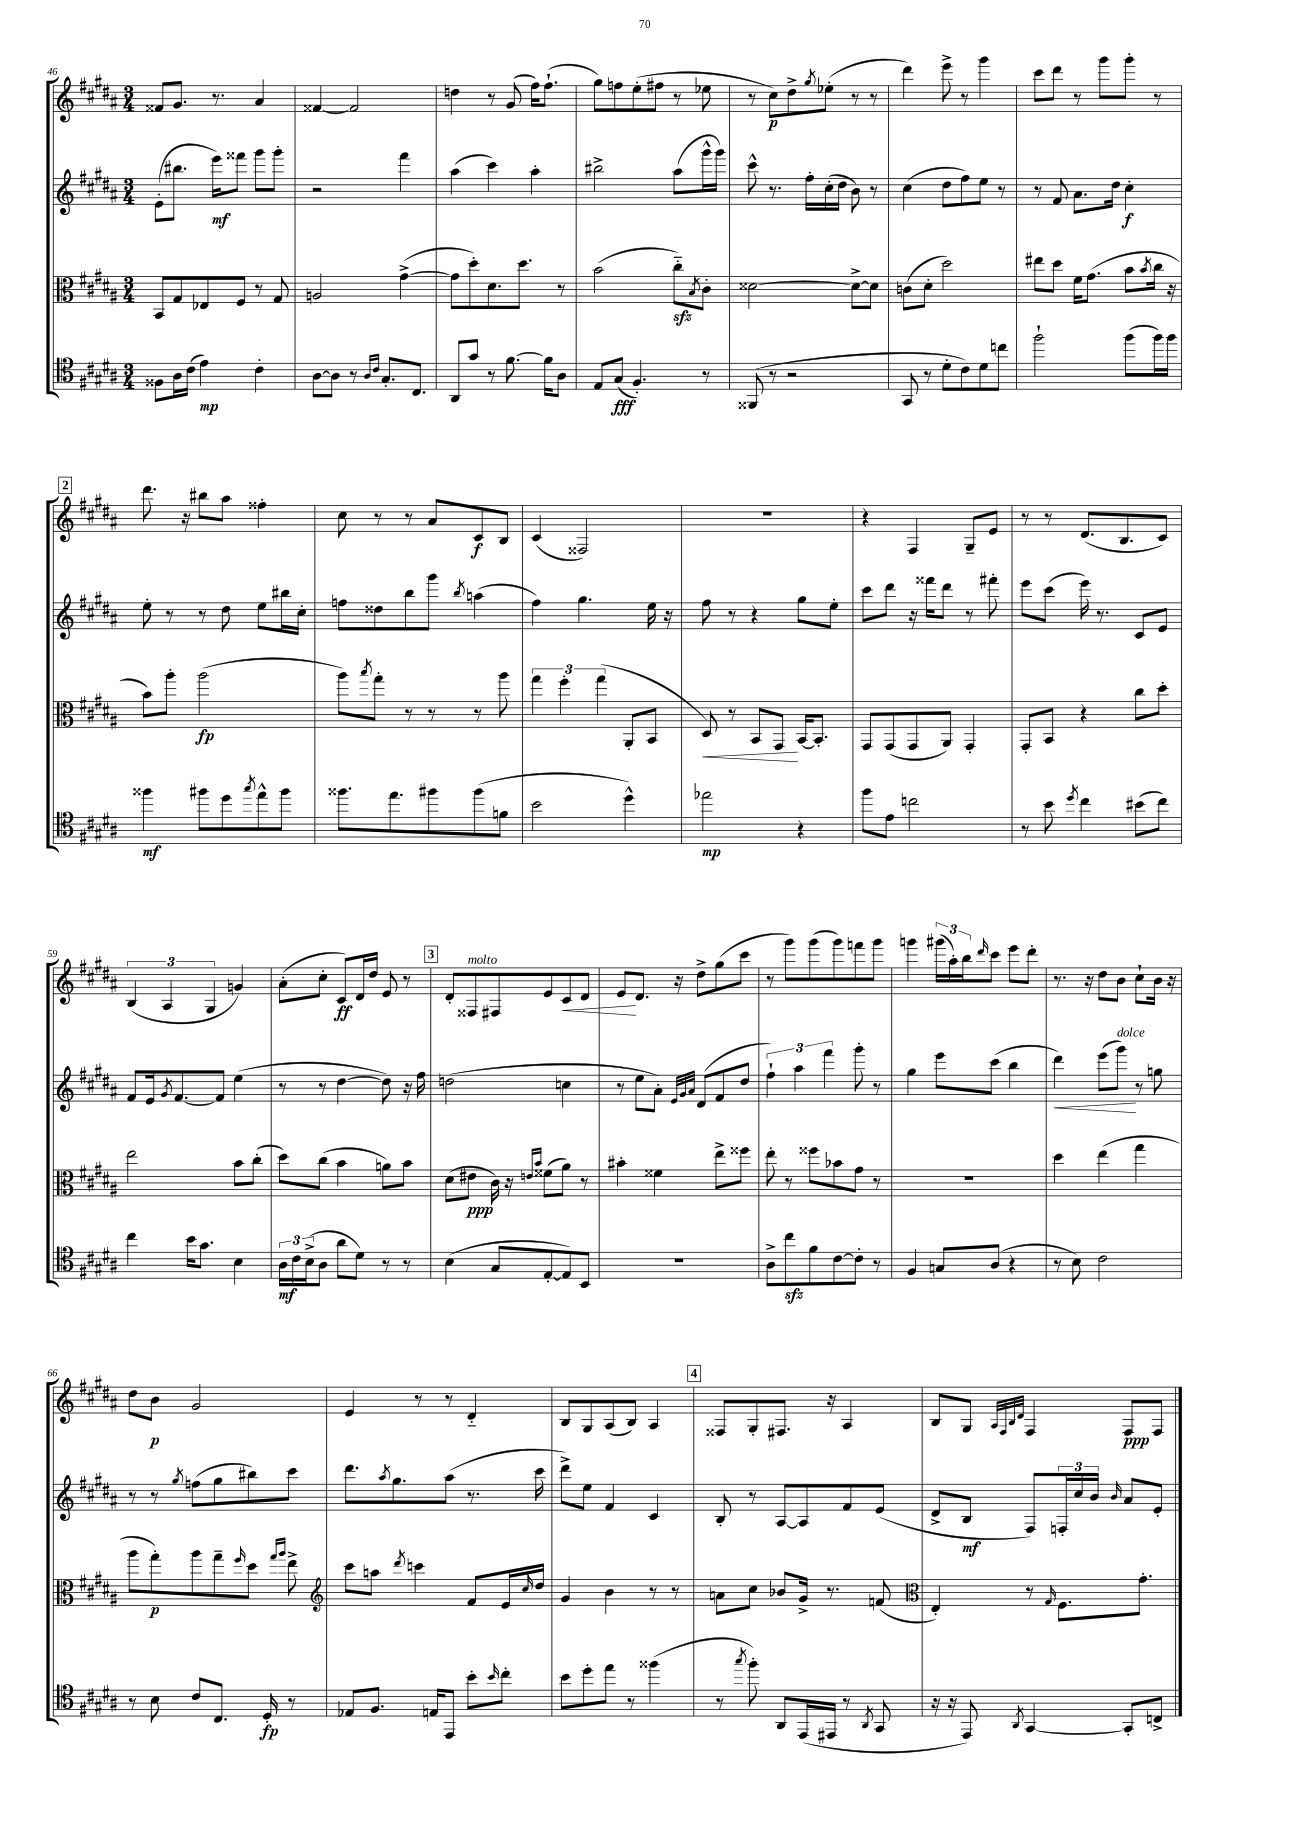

**kern	**dynam	**kern	**dynam	**kern	**dynam	**kern	**dynam
*part4	*part4	*part3	*part3	*part2	*part2	*part1	*part1
*staff4	*staff4	*staff3	*staff3	*staff2	*staff2	*staff1	*staff1
*clefC4	*	*clefC3	*	*clefG2	*	*clefG2	*
*k[f#c#g#d#a#]	*	*k[f#c#g#d#a#]	*	*k[f#c#g#d#a#]	*	*k[f#c#g#d#a#]	*
*M3/4	*	*M3/4	*	*M3/4	*	*M3/4	*
=46	=46	=46	=46	=46	=46	=46	=46
8F##X\L	.	8BB/L	.	(8e'\L	.	8f##X/L	.
16A#\L	.	8G#/	.	8.bb#X\J	.	8.g#/J	.
(16c#\JJ	.	.	.	.	.	.	.
4e\)	mp	8E-X/	.	.	.	.	.
.	.	.	.	16eee\KL)	mf	8.r	.
.	.	8F#/J	.	8fff##X\J	.	.	.
4c#'\	.	8r	.	8ggg#\L	.	4a#/	.
.	.	8G#/	.	8ggg#'\J	.	.	.
=47	=47	=47	=47	=47	=47	=47	=47
[8A#\L	.	2An/	.	2r	.	[4f##X/	.
8A#\J]	.	.	.	.	.	.	.
8r	.	.	.	.	.	2f##/]	.
16qqA#/LL	.	.	.	.	.	.	.
16qqc#/JJ	.	.	.	.	.	.	.
8.G#'/L	.	.	.	.	.	.	.
.	.	([4g#^\	.	4fff#\	.	.	.
8.C#/J	.	.	.	.	.	.	.
=48	=48	=48	=48	=48	=48	=48	=48
8AA#/L	.	8g#\L]	.	(4aa#\	.	4ddn\	.
8g#/J	.	8dd#'\)	.	.	.	.	.
8r	.	8.d#\	.	4ccc#\)	.	8r	.
[8.f#\	.	.	.	.	.	(8g#/	.
.	.	8.dd#\J	.	.	.	.	.
.	.	.	.	4aa#'\	.	16ff#\KL)	.
16f#\KL]	.	.	.	.	.	(8.ff#`\J	.
8A#\J	.	8r	.	.	.	.	.
=49	=49	=49	=49	=49	=49	=49	=49
8E/L	.	(2b\	.	2bb#X^\	.	8gg#\L)	.
(8G#/J	fff	.	.	.	.	8ffn\	.
4.F#'/)	.	.	.	.	.	(8ee'\	.
.	.	.	.	.	.	8ff#X\J	.
.	.	8cc#zz\L)	.	(8aa#\L	.	8r	.
.	.	8qB/	.	.	.	.	.
8r	.	8c#'\J	.	16ggg#^^\L	.	8ee-X\	.
.	.	.	.	16ggg#\JJ)	.	.	.
=50	=50	=50	=50	=50	=50	=50	=50
(8FF##X/	.	[2d##X\	.	8ccc#^^\	.	8r	.
8r	.	.	.	8.r	.	8cc#\L)	p
2r	.	.	.	.	.	8dd#^\	.
.	.	.	.	16ff#'\LL	.	.	.
.	.	.	.	.	.	8qgg#/	.
.	.	.	.	(16cc#'\	.	(8ee-X'\J	.
.	.	.	.	16dd#\JJ	.	.	.
.	.	8d##^\L_	.	8b\)	.	8r	.
.	.	8d##\J]	.	8r	.	8r	.
=51	=51	=51	=51	=51	=51	=51	=51
8GG#/	.	(8cn\L	.	(4cc#\	.	4ddd#\)	.
8r	.	8d#'\J	.	.	.	.	.
8d#'\L	.	2dd#\)	.	8dd#\L	.	8eee^\	.
8c#\)	.	.	.	8ff#\)	.	8r	.
8d#\	.	.	.	8ee\J	.	4ggg#\	.
8ccn\J	.	.	.	8r	.	.	.
=52	=52	=52	=52	=52	=52	=52	=52
2ff#`\	.	8ee#X\L	.	8r	.	8ccc#\L	.
.	.	8dd#\J	.	8f#/	.	8ddd#\J	.
.	.	16f#\KL	.	8.a#\L	.	8r	.
.	.	(8.g#\J	.	.	.	.	.
.	.	.	.	.	.	8ggg#\L	.
.	.	.	.	16dd#\Jk	.	.	.
(8ff#\L	.	8b\L	.	4cc#'\	f	8ggg#'\J	.
.	.	8qb/	.	.	.	.	.
16ff#\L)	.	16cc#\Jk	.	.	.	8r	.
16ff#\JJ	.	16r	.	.	.	.	.
!!LO:LB:g=z
!!LO:REH:place=s1:t=2
=53	=53	=53	=53	=53	=53	=53	=53
4ff##X\	mf	8b\L)	.	8ee'\	.	8.ddd#\	.
.	.	8aa#'\J	.	8r	.	.	.
.	.	.	.	.	.	16r	.
8ff#X\L	.	(2aa#\	fp	8r	.	8bb#X\L	.
8dd#\	.	.	.	8dd#\	.	8aa#\J	.
8qgg#/	.	.	.	.	.	.	.
8ee^^\	.	.	.	8ee\L	.	4ff##X'\	.
8ff#\J	.	.	.	16bb#X\L	.	.	.
.	.	.	.	16cc#'\JJ	.	.	.
=54	=54	=54	=54	=54	=54	=54	=54
8.ff##X\L	.	8aa#\L)	.	8ffn\L	.	8cc#\	.
.	.	8qbb/	.	.	.	.	.
.	.	8gg#'\J	.	8dd##X\	.	8r	.
8.ee\	.	.	.	.	.	.	.
.	.	8r	.	8bb\	.	8r	.
8ff#X\	.	8r	.	8ggg#\J	.	8a#/L	.
.	.	.	.	8qbb/	.	.	.
(8ff#\	.	8r	.	(4aan\	.	8c#/	f
8fn\J	.	8aa#\	.	.	.	8B/J	.
=55	=55	=55	=55	=55	=55	=55	=55
2b\	.	6gg#\	.	4ff#\)	.	(4c#/	.
.	.	6ff#'\	.	.	.	.	.
.	.	.	.	4.gg#\	.	2F##X/)	.
.	.	(6gg#\	.	.	.	.	.
4dd#^^\)	.	8AA#'/L	.	.	.	.	.
.	.	8BB/J	.	16ee\	.	.	.
.	.	.	.	16r	.	.	.
=56	=56	=56	=56	=56	=56	=56	=56
!	!	!	!LO:HP:b	!	!	!	!
2ee-X\	mp	8D#/)	<	8ff#\	.	2.r	.
.	.	8r	.	8r	.	.	.
.	.	8BB/L	.	4r	.	.	.
.	.	8GG#/J	.	.	.	.	.
4r	.	[16BB/KL	[	8gg#\L	.	.	.
.	.	8.BB'/J]	.	.	.	.	.
.	.	.	.	8ee'\J	.	.	.
=57	=57	=57	=57	=57	=57	=57	=57
8ff#\L	.	8GG#/L	.	8ccc#\L	.	4r	.
8e\J	.	(8GG#/	.	8ddd#\J	.	.	.
2ccn\	.	8GG#/	.	16r	.	4F#/	.
.	.	.	.	16fff##X\KL	.	.	.
.	.	8AA#/J)	.	8ddd#\J	.	.	.
.	.	4GG#'/	.	8r	.	8G#~/L	.
.	.	.	.	8fff#X'\	.	8e/J	.
=58	=58	=58	=58	=58	=58	=58	=58
8r	.	8GG#'/L	.	8eee\L	.	8r	.
8b\	.	8BB/J	.	(8ccc#\J	.	8r	.
8qdd#/	.	.	.	.	.	.	.
4cc#\	.	4r	.	16eee\)	.	(8.d#/L	.
.	.	.	.	8.r	.	.	.
.	.	.	.	.	.	8.B/	.
(8b#X\L	.	8cc#\L	.	8c#/L	.	.	.
8cc#\J)	.	8dd#'\J	.	8e/J	.	8c#/J)	.
!!LO:LB:g=z
=59	=59	=59	=59	=59	=59	=59	=59
4cc#\	.	2ee\	.	8f#/L	.	(6B/	.
.	.	.	.	16e/k	.	.	.
.	.	.	.	.	.	6A#/	.
.	.	.	.	8qg#/	.	.	.
.	.	.	.	[8.f#/	.	.	.
16b\KL	.	.	.	.	.	.	.
8.g#\J	.	.	.	.	.	.	.
.	.	.	.	.	.	6G#/	.
.	.	.	.	8f#/J]	.	.	.
4B\	.	8b\L	.	(4ee\	.	4gn/)	.
.	.	(8cc#'\J	.	.	.	.	.
=60	=60	=60	=60	=60	=60	=60	=60
24A#\LL	mf	8dd#\L)	.	8r	.	(8a#'\L	.
24c#\	.	.	.	.	.	.	.
(24B^\J	.	.	.	.	.	.	.
8A#\J	.	(8cc#\J	.	8r	.	8cc#'\J	.
8a#\L	.	4b\	.	[4dd#\	.	8c#/L)	ff
8d#\J)	.	.	.	.	.	16d#/L	.
.	.	.	.	.	.	16dd#/JJ	.
8r	.	8an\L)	.	8dd#\])	.	8e/	.
8r	.	8b\J	.	16r	.	8r	.
.	.	.	.	16ff#\	.	.	.
!!LO:REH:place=s1:t=3
=61	=61	=61	=61	=61	=61	=61	=61
(4B\	.	(8d#\L	.	(2ddn\	.	8d#'/L	.
!	!	!	!	!	!	!LO:TX:a:i:t=molto	!
.	.	8e#X\J	ppp	.	.	8F##X/	.
8G#/L	.	16c#\)	.	.	.	8F#X/	.
.	.	16r	.	.	.	.	.
.	.	16qqen/LL	.	.	.	.	.
.	.	16qqb/JJ	.	.	.	.	.
[8E'/	.	(8f##X\L	.	.	.	8e/	.
!	!	!	!	!	!	!	!LO:HP:b
8E/])	.	8a#\J)	.	4ccn\	.	8c#/	<
8BB/J	.	8r	.	.	.	8d#/J	.
=62	=62	=62	=62	=62	=62	=62	=62
2.r	.	4b#X'\	.	8r	.	8e/L	.
.	.	.	.	8ee\L	.	8.d#/J	[
.	.	4f##X\	.	8a#'\J)	.	.	.
.	.	.	.	.	.	16r	.
.	.	.	.	32qqe/LLL	.	.	.
.	.	.	.	32qqg#/	.	.	.
.	.	.	.	32qqa#/JJJ	.	.	.
.	.	.	.	(8d#/L	.	8dd#^\L	.
.	.	8ee^\L	.	8f#/	.	(8gg#\	.
.	.	8ff##X\J	.	8dd#/J	.	8ccc#\J	.
=63	=63	=63	=63	=63	=63	=63	=63
8A#^\L	.	8ee'\	.	6ff#`\)	.	8r	.
8cc#zz\	.	8r	.	.	.	8ggg#\L)	.
.	.	.	.	6aa#\	.	.	.
8f#\	.	8ff##X\L	.	.	.	(8ggg#\	.
.	.	.	.	6fff#\	.	.	.
[8c#\	.	8b-X\	.	.	.	8ggg#\)	.
8c#'\J]	.	8g#\J	.	8ggg#'\	.	8fffn\	.
8r	.	8r	.	8r	.	8ggg#\J	.
=64	=64	=64	=64	=64	=64	=64	=64
4F#/	.	2.r	.	4gg#\	.	4gggn\	.
8Gn/L	.	.	.	8eee\L	.	(24ggg#X\LL	.
.	.	.	.	.	.	24aa#'\)	.
.	.	.	.	.	.	24bb\J	.
.	.	.	.	.	.	16qqddd#/	.
(8A#/J	.	.	.	(8ccc#\J	.	8ccc#\J	.
4r	.	.	.	4bb\	.	8eee\L	.
.	.	.	.	.	.	8ddd#'\J	.
=65	=65	=65	=65	=65	=65	=65	=65
!	!	!	!	!	!LO:HP:b	!	!
8r	.	4dd#\	.	4ddd#\)	<	8.r	.
8B\)	.	.	.	.	.	.	.
.	.	.	.	.	.	16r	.
2c#\	.	(4ee\	.	(8eee\L	.	8dd#\L	.
!	!	!	!	!LO:TX:a:i:t=dolce	!	!	!
.	.	.	.	8ggg#\J)	.	8b\J	.
.	.	4gg#\	.	8r	[	8cc#`\L	.
.	.	.	.	8ggn\	.	16b\Jk	.
.	.	.	.	.	.	16r	.
!!LO:LB:g=z
=66	=66	=66	=66	=66	=66	=66	=66
8r	.	8aa#\L	.	8r	.	8dd#\L	.
8B\	.	8gg#'\)	p	8r	.	8b\J	p
.	.	.	.	8qgg#/	.	.	.
8c#/L	.	8aa#\	.	(8ffn\L	.	2g#/	.
8.C#/J	.	8gg#~\	.	8gg#\	.	.	.
.	.	16qqff#/	.	.	.	.	.
.	.	8dd#\J	.	8bb#X\)	.	.	.
16D#'/	fp	.	.	.	.	.	.
.	.	16qqgg#/LL	.	.	.	.	.
.	.	16qqaa#/JJ	.	.	.	.	.
8r	.	8ee^\	.	8ccc#\J	.	.	.
=67	=67	=67	=67	=67	=67	=67	=67
*	*	*clefG2	*	*	*	*	*
8E-X/L	.	8ccc#\L	.	8.ddd#\L	.	4e/	.
8.F#/J	.	8aan\J	.	.	.	.	.
.	.	.	.	8qaa#/	.	.	.
.	.	.	.	8.gg#\	.	.	.
.	.	8qddd#/	.	.	.	.	.
.	.	4cccn\	.	.	.	8r	.
16En/KL	.	.	.	.	.	.	.
8EE/J	.	.	.	(8aa#\J	.	8r	.
8b'\L	.	8f#/L	.	8.r	.	4d#/	.
16qqb/	.	.	.	.	.	.	.
8cc#'\J	.	16e/L	.	.	.	.	.
.	.	16qqcc#/	.	.	.	.	.
.	.	16dd#/JJ	.	16ccc#\	.	.	.
=68	=68	=68	=68	=68	=68	=68	=68
8b\L	.	4g#/	.	8ddd#^\L)	.	8B/L	.
8dd#'\	.	.	.	8ee\J	.	8G#/	.
8ee\J	.	4b\	.	4f#/	.	(8A#/	.
8r	.	.	.	.	.	8B/J)	.
(4ff##X\	.	8r	.	4c#/	.	4A#/	.
.	.	8r	.	.	.	.	.
!!LO:REH:place=s1:t=4
=69	=69	=69	=69	=69	=69	=69	=69
8r	.	8an\L	.	8B'/	.	8F##X/L	.
8qgg#/	.	.	.	.	.	.	.
8ff#'\)	.	8cc#\J	.	8r	.	8G#'/	.
8AA#/L	.	8b-X/L	.	[8A#/L	.	8.F#X/J	.
(16EE/L	.	16g#^/Jk	.	8A#/]	.	.	.
16EE#X/JJ	.	8.r	.	.	.	16r	.
8r	.	.	.	8f#/	.	4A#/	.
8qAA#/	.	.	.	.	.	.	.
8GG#/	.	(8fn/	.	(8e/J	.	.	.
=70	=70	=70	=70	=70	=70	=70	=70
*	*	*clefC3	*	*	*	*	*
16r	.	4E'/)	.	8d#^/L	.	8B/L	.
16r	.	.	.	.	.	.	.
8EE/)	.	.	.	8B/J	mf	8G#/J	.
.	.	.	.	.	.	32qqA#/LLL	.
.	.	.	.	.	.	32qqF#/	.
.	.	.	.	.	.	32qqB/	.
8qAA#/	.	.	.	.	.	32qqd#/JJJ	.
[4GG#/	.	8r	.	8F#/L)	.	4F#/	.
.	.	16qqG#/	.	.	.	.	.
.	.	8.F#\L	.	24Fn'/L	.	.	.
.	.	.	.	24cc#/	.	.	.
.	.	.	.	24b/JJ	.	.	.
.	.	.	.	16qqb/	.	.	.
8GG#'/L]	.	.	.	8a#/L	.	8F#/L	ppp
.	.	8.g#'\J	.	.	.	.	.
8Cn^/J	.	.	.	8e'/J	.	8F#/J	.
==	==	==	==	==	==	==	==
*-	*-	*-	*-	*-	*-	*-	*-
